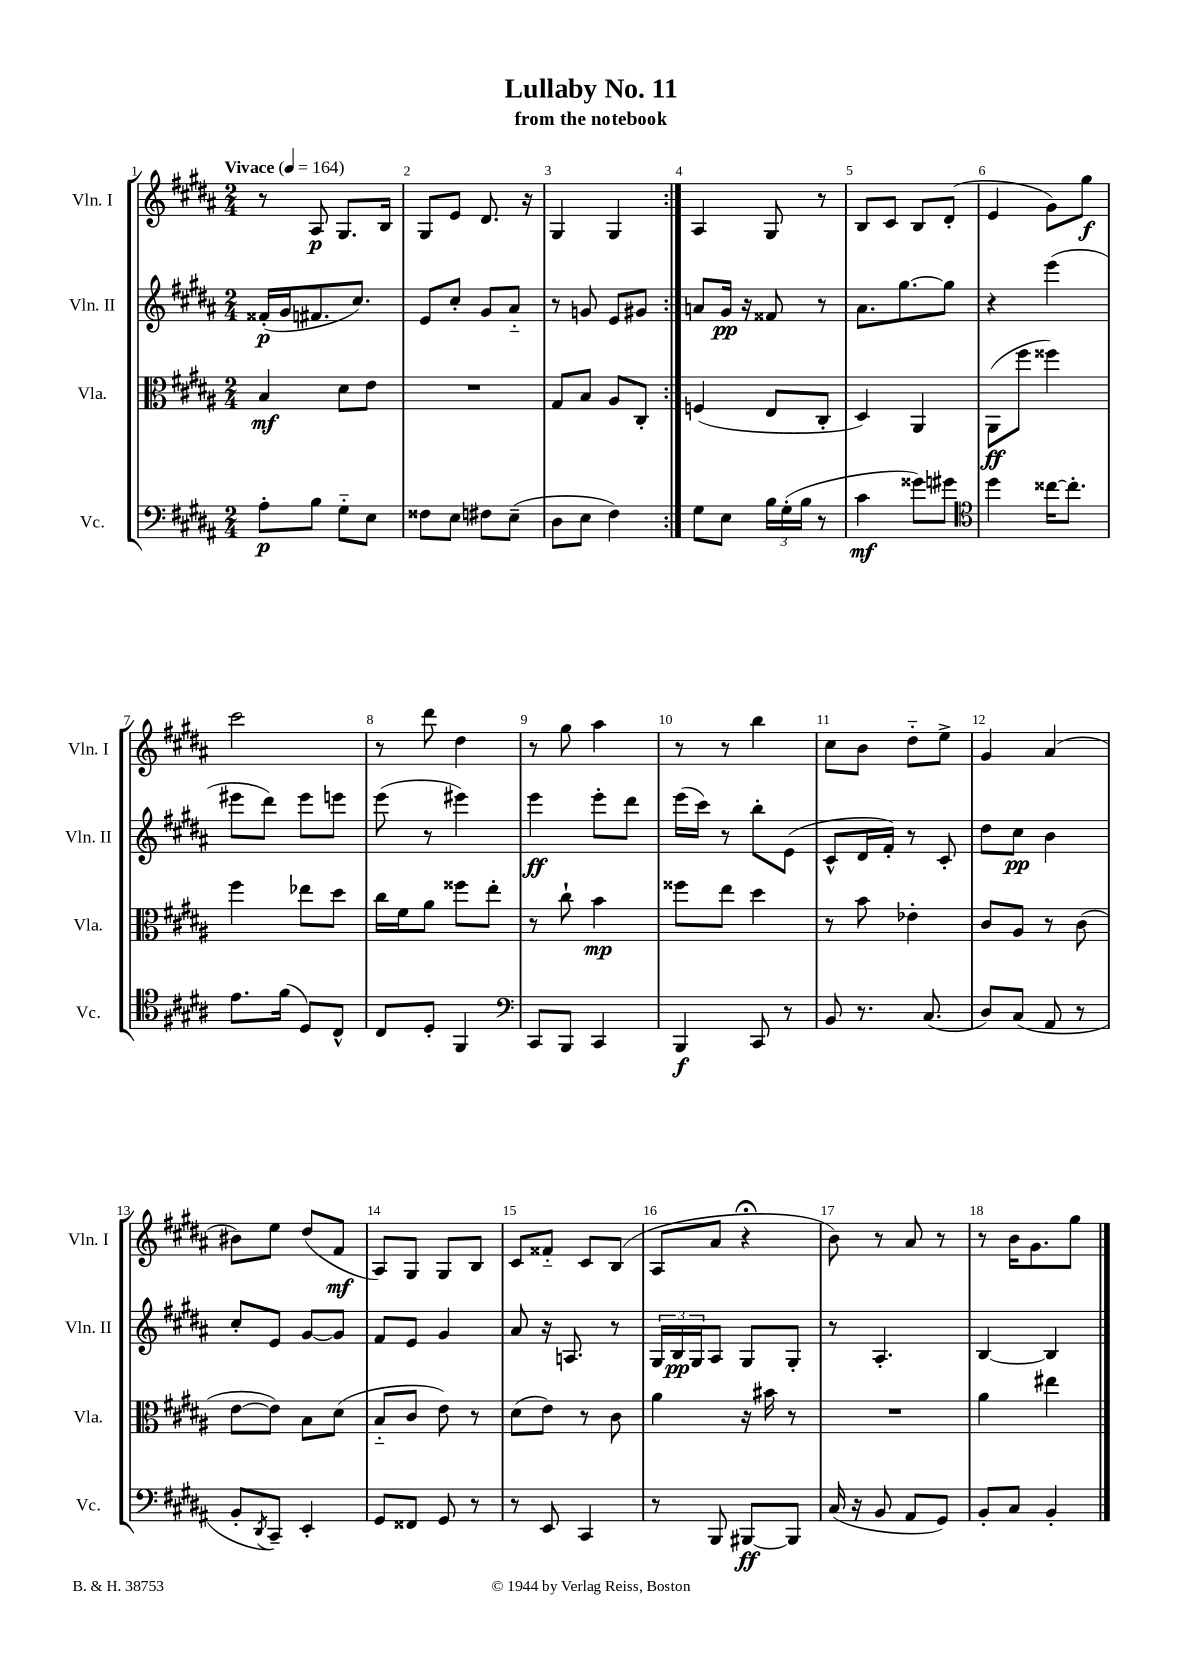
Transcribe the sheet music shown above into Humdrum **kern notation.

**kern	**kern	**kern	**kern
*staff4	*staff3	*staff2	*staff1
*clefF4	*clefC3	*clefG2	*clefG2
*k[f#c#g#d#a#]	*k[f#c#g#d#a#]	*k[f#c#g#d#a#]	*k[f#c#g#d#a#]
*M2/4	*M2/4	*M2/4	*M2/4
*MM164	*MM164	*MM164	*MM164
8A#'	4B	(16f##'	8r
.	.	16g#	.
8B	.	8.f#	8A#
8G#'~	8d#	.	8.G#
.	.	8.cc#)	.
8E	8e	.	.
.	.	.	16B
=	=	=	=
8F##	2r	8e	8G#
8E	.	8cc#'	8e
8F#	.	8g#	8.d#
(8E~	.	8a#'~	.
.	.	.	16r
=	=	=	=
8D#	8G#	8r	4G#
8E	8B	8g	.
4F#)	8A#	8e	4G#
.	8C#'	8g#	.
=:|!	=:|!	=:|!	=:|!
8G#	(4F	8a	4A#
8E	.	16g#	.
.	.	16r	.
24B	8E	8f##	8G#
(24G#'	.	.	.
24B	.	.	.
8r	8C#'	8r	8r
=	=	=	=
4c#	4D#)	8.a#	8B
.	.	.	8c#
.	.	[8.gg#	.
8g##)	4AA#	.	8B
8g#	.	8gg#]	(8d#'
=	=	=	=
*clefC4	*	*	*
4dd#	(8AA#	4r	4e
.	8ff#	.	.
[16cc##	4ff##)	(4eee	8g#)
8.cc##']	.	.	.
.	.	.	8gg#
=	=	=	=
8.e	4ff#	8eee#	2ccc#
.	.	8ddd#)	.
(16f#	.	.	.
8D#)	8ee-	8eee#	.
8C#^^	8dd#	8eee	.
=	=	=	=
8C#	16cc#	(8eee	8r
.	16f#	.	.
8D#'	8a#	8r	8ddd#
4FF#	8ff##	4eee#)	4dd#
.	8ee'	.	.
=	=	=	=
*clefF4	*	*	*
8CC#	8r	4eee	8r
8BBB	8cc#`	.	8gg#
4CC#	4b	8eee'	4aa#
.	.	8ddd#	.
=	=	=	=
4BBB	8ff##	(16eee	8r
.	.	16ccc#)	.
.	8ee	8r	8r
8CC#	4dd#	8bb'	4bb
8r	.	(8e	.
=	=	=	=
8BB	8r	8c#^^	8cc#
8.r	8b	16d#	8b
.	.	16f#')	.
.	4e-'	8r	8dd#'~
(8.C#	.	.	.
.	.	8c#'	8ee^
=	=	=	=
8D#)	8c#	8dd#	4g#
(8C#	8A#	8cc#	.
8AA#	8r	4b	(4a#
8r	(8c#	.	.
=	=	=	=
8BB'	[8e	8cc#'	8b#)
8qDD#	.	.	.
8CC#~)	8e])	8e	8ee
4EE'	8B	[8g#	(8dd#
.	(8d#	8g#]	8f#
=	=	=	=
8GG#	8B'~	8f#	8A#)
8FF##	8c#	8e	8G#
8GG#	8e)	4g#	8G#
8r	8r	.	8B
=	=	=	=
8r	(8d#	8a#	8c#
8EE	8e)	16r	8f##'~
.	.	8.A	.
4CC#	8r	.	8c#
.	8c#	8r	(8B
=	=	=	=
8r	4a#	24G#	8A#
.	.	24B	.
.	.	24G#	.
8BBB	.	8A#	8a#
[8BBB#	16r	8G#	4r;
.	16b#	.	.
8BBB#]	8r	8G#'	.
=	=	=	=
(16C#	2r	8r	8b)
16r	.	.	.
8BB	.	4.A#'	8r
8AA#	.	.	8a#
8GG#)	.	.	8r
=	=	=	=
8BB'	4a#	[4B	8r
8C#	.	.	16b
.	.	.	8.g#
4BB'	4ee#	4B]	.
.	.	.	8gg#
==	==	==	==
*-	*-	*-	*-
